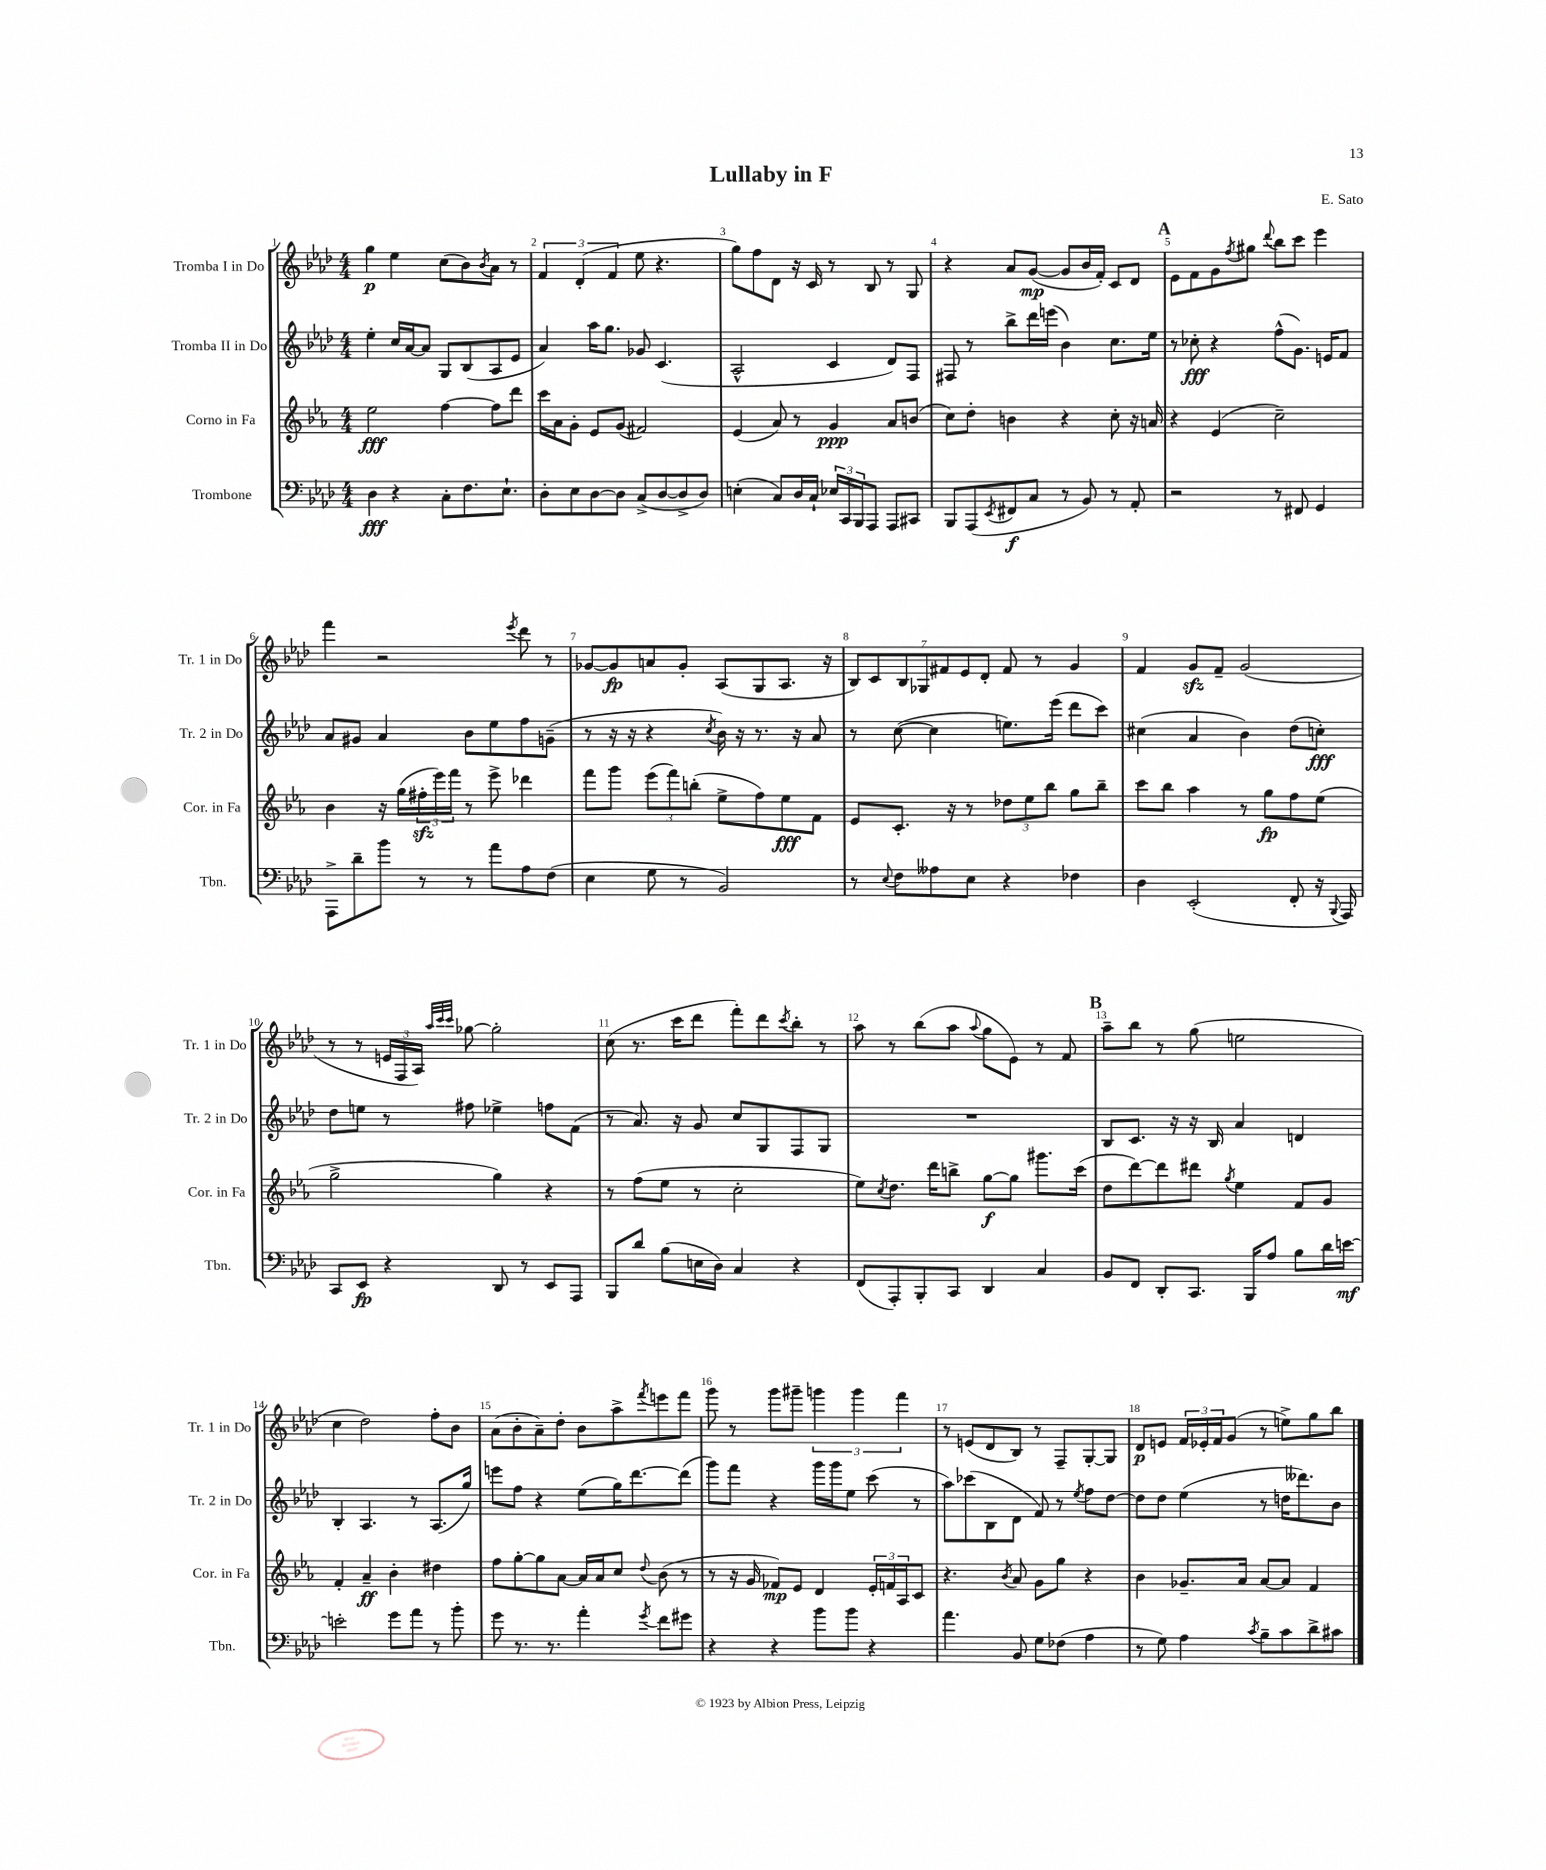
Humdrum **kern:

**kern	**dynam	**kern	**dynam	**kern	**dynam	**kern	**dynam
*part4	*part4	*part3	*part3	*part2	*part2	*part1	*part1
*staff4	*staff4	*staff3	*staff3	*staff2	*staff2	*staff1	*staff1
*I"Trombone	*	*I"Corno in Fa	*	*I"Tromba II in Do	*	*I"Tromba I in Do	*
*I'Tbn.	*	*I'Cor. in Fa	*	*I'Tr. 2 in Do	*	*I'Tr. 1 in Do	*
*clefF4	*	*clefG2	*	*clefG2	*	*clefG2	*
*k[b-e-a-d-]	*	*k[b-e-a-]	*	*k[b-e-a-d-]	*	*k[b-e-a-d-]	*
*M4/4	*	*M4/4	*	*M4/4	*	*M4/4	*
=1	=1	=1	=1	=1	=1	=1	=1
4D-\	fff	2ee-\	fff	4ee-'\	.	4gg\	p
4r	.	.	.	16cc/LL	.	4ee-\	.
.	.	.	.	[16a-/J	.	.	.
.	.	.	.	8a-/J]	.	.	.
8C'\L	.	[4ff\	.	8G/L	.	(8cc\L	.
8.F\	.	.	.	(8B-/	.	8b-\)	.
.	.	.	.	.	.	8qb-/	.
.	.	8ff\L]	.	8A-/	.	8a-\J	.
8.E-`\J	.	.	.	.	.	.	.
.	.	8ddd\J	.	8e-/J	.	8r	.
=2	=2	=2	=2	=2	=2	=2	=2
8D-'\L	.	16ccc\LL	.	4a-/)	.	6f/	.
.	.	16a-\J	.	.	.	.	.
8E-\	.	8g'\J	.	.	.	.	.
.	.	.	.	.	.	(6d-'/	.
[8D-\	.	8e-/L	.	16aa-\KL	.	.	.
.	.	.	.	8.gg\J	.	.	.
.	.	.	.	.	.	6f/	.
8D-\J]	.	(8g/J	.	.	.	.	.
(8C^/L	.	2f#X/)	.	8g-X/	.	8ee-\	.
[8D-/	.	.	.	(4.c/	.	4.r	.
8D-^/]	.	.	.	.	.	.	.
8D-/J)	.	.	.	.	.	.	.
=3	=3	=3	=3	=3	=3	=3	=3
(4En'\	.	(4e-/	.	2A-^^/	.	8gg\L)	.
.	.	.	.	.	.	8ff\	.
8C/L)	.	8a-/)	.	.	.	8d-\J	.
16D-/L	.	8r	.	.	.	16r	.
16C`/JJ	.	.	.	.	.	16c/	.
24E-X/LL	.	4g/	ppp	4c/	.	8r	.
24CC/	.	.	.	.	.	.	.
24BBB-/J	.	.	.	.	.	.	.
8AAA-/J	.	.	.	.	.	8B-/	.
8AAA-/L	.	8a-/L	.	8d-/L)	.	8r	.
8CC#X/J	.	(8bn/J	.	8F/J	.	8G/	.
=4	=4	=4	=4	=4	=4	=4	=4
8BBB-/L	.	8cc\L)	.	8F#X/	.	4r	.
(8AAA-/	.	8dd'\J	.	8r	.	.	.
8qEE-/	.	.	.	.	.	.	.
8FF#X/	f	4bn\	.	8bb-^\L	.	8a-/L	.
8C/J	.	.	.	16ddd-\L	.	([8g/J	mp
.	.	.	.	(16eeen\JJ	.	.	.
8r	.	4r	.	4b-\)	.	8g/L]	.
8BB-/)	.	.	.	.	.	16b-/L	.
.	.	.	.	.	.	16f'/JJ)	.
8r	.	8cc'\	.	8.cc\L	.	8c/L	.
8AA-'/	.	16r	.	.	.	8d-/J	.
.	.	16an/	.	16ee-\Jk	.	.	.
!!LO:REH:place=s1:t=A
=5	=5	=5	=5	=5	=5	=5	=5
2r	.	4r	.	8r	.	8e-\L	.
.	.	.	.	8cc-X'\	fff	8f\	.
.	.	(4e-/	.	4r	.	8g\	.
.	.	.	.	.	.	8qff/	.
.	.	.	.	.	.	8gg#X\J	.
.	.	.	.	.	.	8qqddd-/	.
8r	.	2cc~\)	.	(8ff^^\L	.	8bb-\L	.
8FF#X/	.	.	.	8.g\J)	.	8ccc\J	.
4GG/	.	.	.	.	.	4eee-\	.
.	.	.	.	16en/KL	.	.	.
.	.	.	.	8f/J	.	.	.
!!LO:LB:g=z
=6	=6	=6	=6	=6	=6	=6	=6
8AAA-^\L	.	4b-\	.	8a-/L	.	4fff\	.
8d-~\	.	.	.	8g#X/J	.	.	.
8b-\J	.	16r	.	4a-/	.	2r	.
.	.	(16gg\LL	.	.	.	.	.
8r	.	24ff#Xzz'\	.	.	.	.	.
.	.	24eee-\)	.	.	.	.	.
.	.	24fff\JJ	.	.	.	.	.
8r	.	8r	.	8b-\L	.	.	.
8a-\L	.	8eee-^\	.	8ee-\	.	.	.
.	.	.	.	.	.	8qeee-/	.
8A-\	.	4ddd-X\	.	8ff\	.	8ddd-\	.
(8F\J	.	.	.	(8gn~\J	.	8r	.
=7	=7	=7	=7	=7	=7	=7	=7
4E-\	.	8fff\L	.	8r	.	[8g-X/L	.
.	.	8ggg\J	.	16r	.	8g-/]	fp
.	.	.	.	16r	.	.	.
8G\	.	(12eee-\L	.	4r	.	8an/	.
.	.	12fff\)	.	.	.	.	.
8r	.	.	.	.	.	8g-'/J	.
.	.	(12bbn'\J	.	.	.	.	.
.	.	.	.	8qcc/	.	.	.
2BB-/)	.	8ee-^\L	.	16b-\)	.	(8A-/L	.
.	.	.	.	16r	.	.	.
.	.	8ff\)	.	8.r	.	8G/	.
.	.	8ee-\	fff	.	.	8.A-/J	.
.	.	.	.	16r	.	.	.
.	.	8f\J	.	8a-/	.	.	.
.	.	.	.	.	.	16r	.
=8	=8	=8	=8	=8	=8	=8	=8
8r	.	8e-/L	.	8r	.	14B-/L)	.
.	.	.	.	.	.	14c/	.
8qqE-/	.	.	.	.	.	.	.
8F\L	.	8.c'/J	.	([8cc\	.	.	.
.	.	.	.	.	.	14B-/	.
.	.	.	.	.	.	14G-X/	.
8A--X\	.	.	.	4cc\]	.	.	.
.	.	.	.	.	.	14f#X/	.
.	.	16r	.	.	.	.	.
.	.	.	.	.	.	14e-/	.
8E-\J	.	8r	.	.	.	.	.
.	.	.	.	.	.	14d-'/J	.
4r	.	12dd-X\L	.	8.een\L)	.	8f#/	.
.	.	12ee-\	.	.	.	.	.
.	.	.	.	.	.	8r	.
.	.	12bb-\J	.	.	.	.	.
.	.	.	.	(16eee-\Jk	.	.	.
4F-X\	.	8gg\L	.	8ddd-\L	.	4g/	.
.	.	8bb-~\J	.	8ccc\J)	.	.	.
=9	=9	=9	=9	=9	=9	=9	=9
4D-\	.	8ccc\L	.	(4cc#X\	.	4f/	.
.	.	8bb-\J	.	.	.	.	.
(2EE-'/	.	4aa-\	.	4a-/	.	8gzz/L	.
.	.	.	.	.	.	8f~/J	.
.	.	8r	.	4b-\)	.	(2g/	.
.	.	8gg\L	fp	.	.	.	.
8FF'/	.	8ff\	.	(8dd-\L	.	.	.
16r	.	(8ee-\J	.	8ccn'\J)	fff	.	.
8qqBBB-/	.	.	.	.	.	.	.
16AAA-/)	.	.	.	.	.	.	.
!!LO:LB:g=z
=10	=10	=10	=10	=10	=10	=10	=10
8CC/L	.	2gg^\	.	8dd-\L	.	8r	.
8EE-/J	fp	.	.	8een\J	.	8r	.
4r	.	.	.	8r	.	24en/LL	.
.	.	.	.	.	.	24F/	.
.	.	.	.	.	.	24A-/JJ)	.
.	.	.	.	.	.	32qqaa-/LLL	.
.	.	.	.	.	.	32qqccc/	.
.	.	.	.	.	.	32qqccc/JJJ	.
.	.	.	.	8ff#X\	.	[8gg-X\	.
8DD-/	.	4gg\)	.	4ee-X^\	.	2gg-'\]	.
8r	.	.	.	.	.	.	.
8EE-/L	.	4r	.	8ffn\L	.	.	.
8AAA-/J	.	.	.	(8f\J	.	.	.
=11	=11	=11	=11	=11	=11	=11	=11
8BBB-/L	.	8r	.	8r	.	(8cc\	.
8d-/J	.	(8ff\L	.	8.a-/)	.	8.r	.
(8B-\L	.	8ee-\J	.	.	.	.	.
.	.	.	.	16r	.	16ccc\KL	.
16En\L	.	8r	.	8g/	.	8ddd-\J	.
16D-\JJ)	.	.	.	.	.	.	.
4C/	.	2cc'\	.	8cc/L	.	8fff'\L)	.
.	.	.	.	8G/	.	8ddd-\	.
.	.	.	.	.	.	8qccc/	.
4r	.	.	.	8F/	.	8bb-'\J	.
.	.	.	.	8G/J	.	8r	.
=12	=12	=12	=12	=12	=12	=12	=12
(8FF/L	.	8ee-\L)	.	1r	.	8aa-\	.
.	.	8qcc/	.	.	.	.	.
8AAA-'/)	.	8.dd\J	.	.	.	8r	.
8BBB-'/	.	.	.	.	.	(8bb-\L	.
.	.	16ddd\KL	.	.	.	.	.
8CC/J	.	8bbn^\J	.	.	.	8aa-\J	.
.	.	.	.	.	.	8qqaa-/	.
4DD-/	.	[8gg\L	f	.	.	8gg\L	.
.	.	8gg\J]	.	.	.	8e-\J)	.
4C/	.	8.ggg#X\L	.	.	.	8r	.
.	.	.	.	.	.	8f/	.
.	.	(16ccc\Jk	.	.	.	.	.
!!LO:REH:place=s1:t=B
=13	=13	=13	=13	=13	=13	=13	=13
8BB-/L	.	8dd\L	.	8B-/L	.	8aa-~\L	.
8FF/J	.	[8ddd\)	.	8.c/J	.	8bb-\J	.
8DD-'/L	.	8ddd\]	.	.	.	8r	.
.	.	.	.	16r	.	.	.
8.CC/J	.	8ddd#X\J	.	16r	.	(8gg\	.
.	.	.	.	16B-/	.	.	.
.	.	8qgg/	.	.	.	.	.
.	.	4ee-\	.	4a-/	.	2een\	.
16BBB-/KL	.	.	.	.	.	.	.
8A-/J	.	.	.	.	.	.	.
8B-\L	.	8f/L	.	4dn/	.	.	.
16d-\L	.	8g/J	.	.	.	.	.
[16en\JJ	mf	.	.	.	.	.	.
!!LO:LB:g=z
=14	=14	=14	=14	=14	=14	=14	=14
2en'\]	.	4f'/	.	4B-'/	.	4cc\	.
.	.	4a-~/	ff	4.A-/	.	2dd-\)	.
8g\L	.	4b-'\	.	.	.	.	.
8a-\J	.	.	.	8r	.	.	.
8r	.	4dd#X\	.	(8.A-/L	.	8ff'\L	.
8b-'\	.	.	.	.	.	8b-\J	.
.	.	.	.	16gg/Jk)	.	.	.
=15	=15	=15	=15	=15	=15	=15	=15
8g\	.	8ff\L	.	8eeen\L	.	(8a-\L	.
8.r	.	[8gg'\	.	8ff\J	.	8b-'\	.
.	.	8gg\]	.	4r	.	8a-~\)	.
8.r	.	.	.	.	.	.	.
.	.	[8a-\J	.	.	.	8dd-'\J	.
4a-'\	.	16a-/LL]	.	(8ee-\L	.	8b-\L	.
.	.	16a-/J	.	.	.	.	.
.	.	8cc/J	.	16gg\K)	.	8aa-^\	.
.	.	.	.	[8.ddd-\	.	.	.
8qg/	.	8qqdd/	.	.	.	8qfff/	.
8f\L	.	(8b-\	.	.	.	8eeen\	.
8g#X\J	.	8r	.	(8ddd-\J]	.	8fff\J	.
=16	=16	=16	=16	=16	=16	=16	=16
4r	.	8r	.	8ggg\L)	.	8ggg\	.
.	.	16r	.	8fff\J	.	8r	.
.	.	16g/	.	.	.	.	.
4r	.	8f-X/L)	mp	4r	.	8ggg\L	.
.	.	8e-/J	.	.	.	8ggg#X~\J	.
8b-\L	.	4d/	.	16ggg\LL	.	6gggn\	.
.	.	.	.	16ggg\J	.	.	.
8b-\J	.	.	.	8ee-\J	.	.	.
.	.	.	.	.	.	6ggg\	.
4r	.	24e-'/LL	.	(8ccc\	.	.	.
.	.	24fn/	.	.	.	.	.
.	.	24A-/J	.	.	.	6fff\	.
.	.	8c/J	.	8r	.	.	.
=17	=17	=17	=17	=17	=17	=17	=17
4.a-\	.	4.r	.	8aa-\L)	.	8r	.
.	.	.	.	(8ccc-X\	.	(8en/L	.
.	.	.	.	8B-\	.	8d-/	.
.	.	8qb-/	.	.	.	.	.
8BB-/	.	8a-/	.	8d-\J	.	8B-/J)	.
8G\L	.	8g\L	.	8f/)	.	8r	.
(8F-X\J	.	8gg\J	.	8r	.	8F~/L	.
.	.	.	.	8qee-/	.	.	.
4A-\	.	4r	.	8ff\L	.	[8G'/	.
.	.	.	.	[8dd-\J	.	8G/J]	.
=18	=18	=18	=18	=18	=18	=18	=18
8r	.	4b-\	.	8dd-\L]	.	8d-/L	p
8G\)	.	.	.	8dd-\J	.	8en/J	.
4A-\	.	8.g-X~/L	.	(4ee-\	.	24f/LL	.
.	.	.	.	.	.	24e-X'/	.
.	.	.	.	.	.	24f/J	.
.	.	.	.	.	.	(8g/J	.
.	.	16a-/Jk	.	.	.	.	.
8qc/	.	.	.	.	.	.	.
8B-~\L	.	[8a-/L	.	8r	.	8r	.
8c\	.	8a-/J]	.	16ddn\KL	.	8een^\L)	.
.	.	.	.	8.ddd--X\)	.	.	.
8d-^\	.	4f/	.	.	.	8gg\	.
8c#X\J	.	.	.	8b-\J	.	8bb-\J	.
==	==	==	==	==	==	==	==
*-	*-	*-	*-	*-	*-	*-	*-
